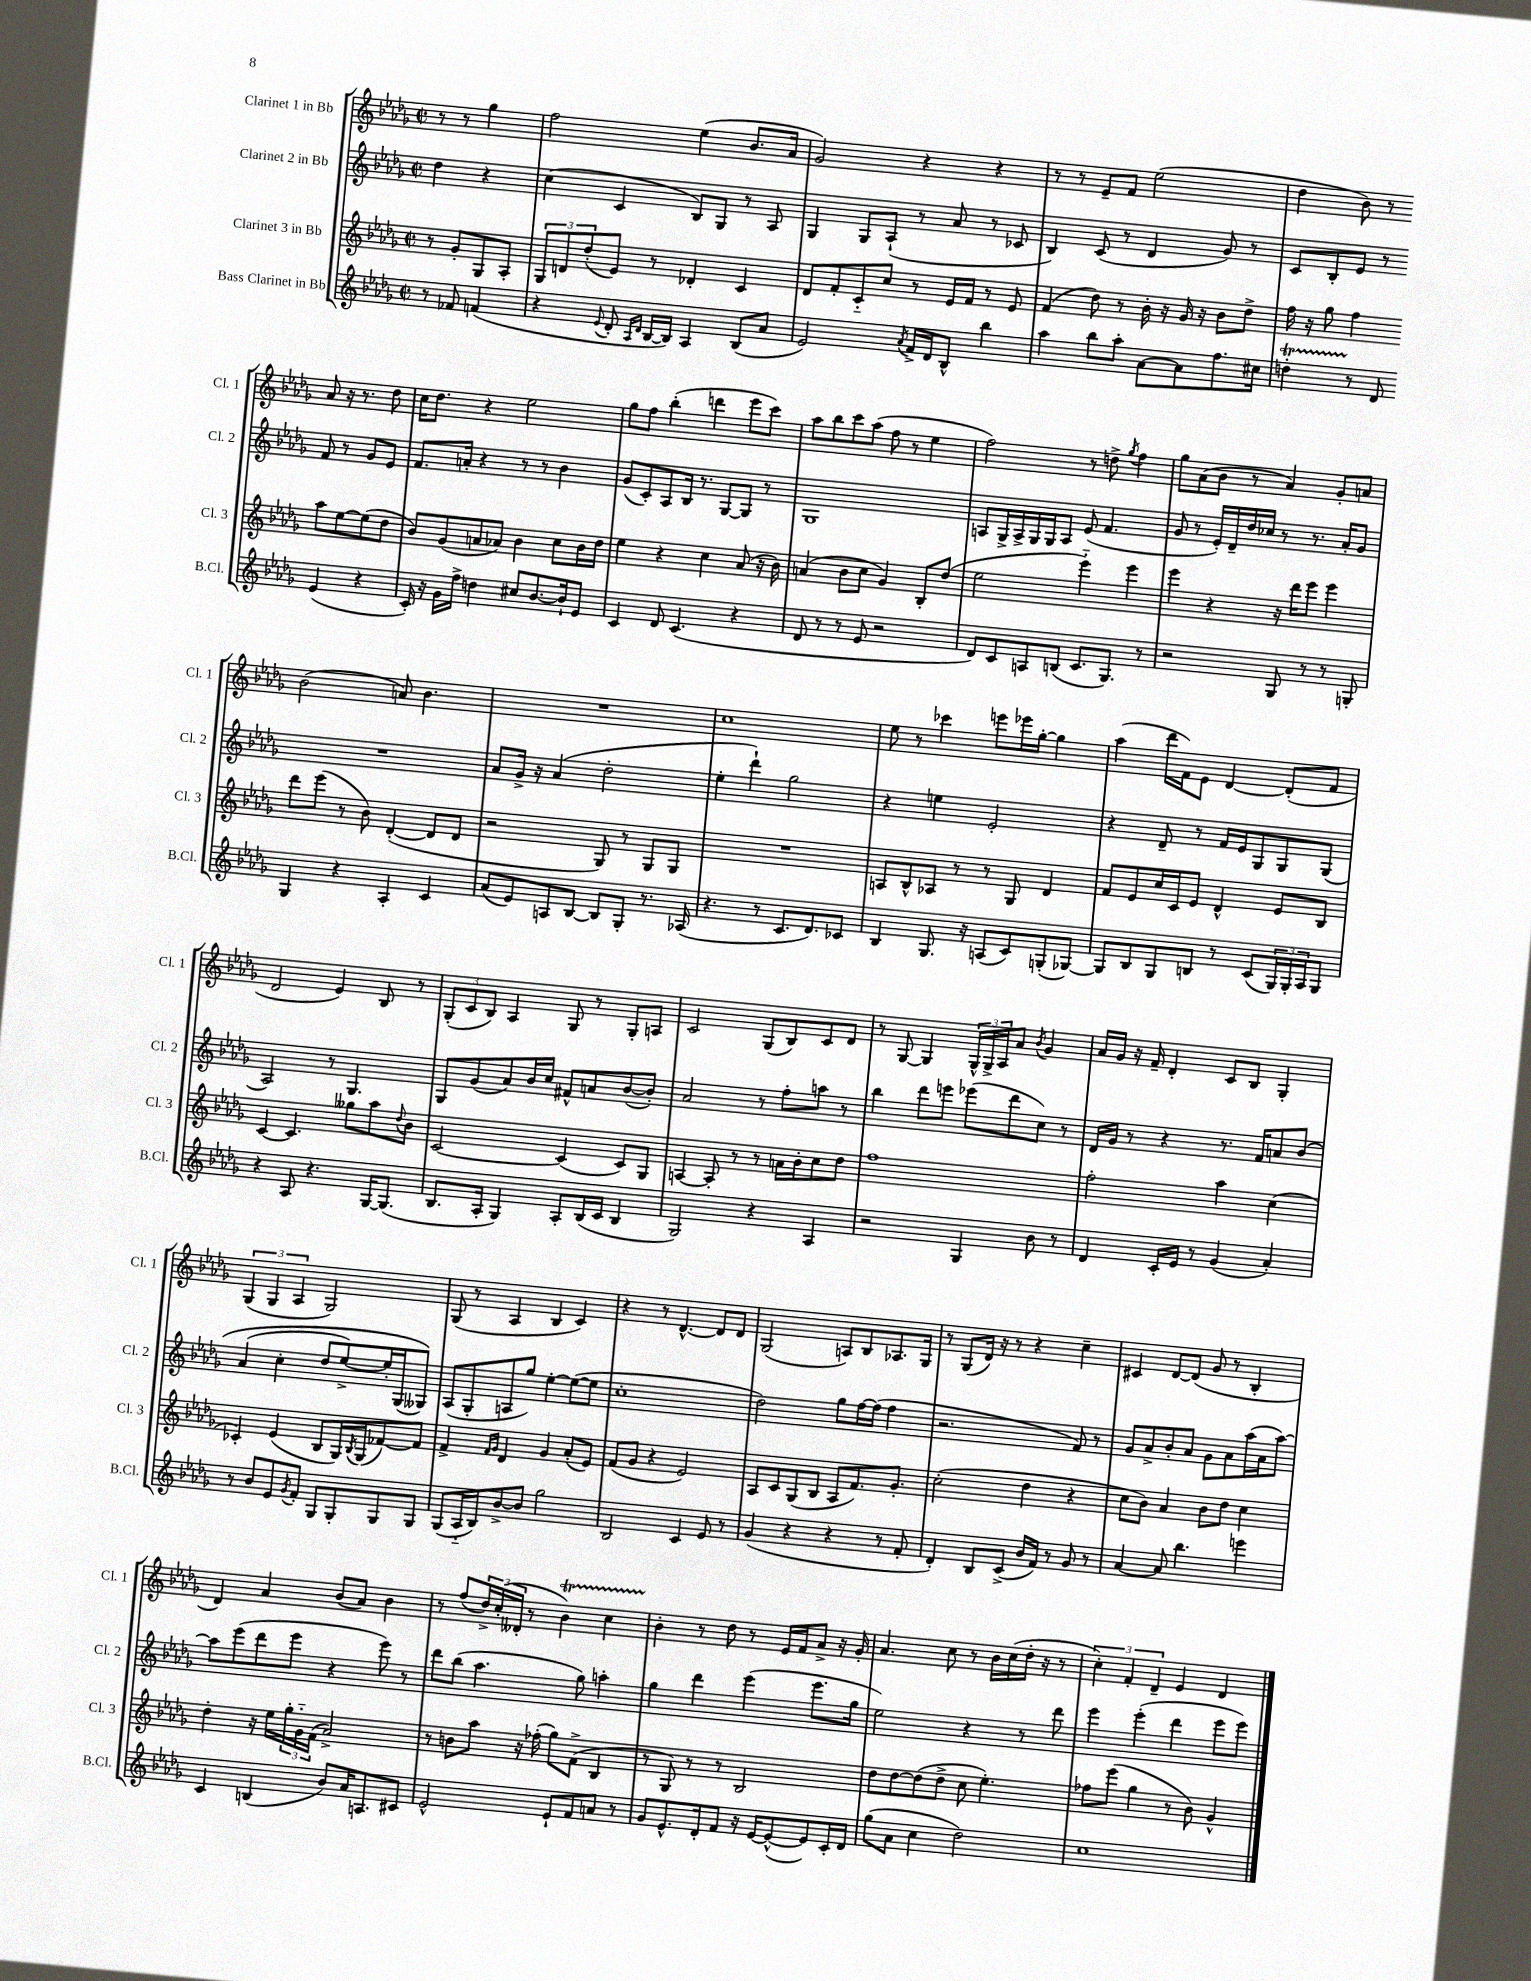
<<
\new StaffGroup <<
\new Staff = "s0" \with { instrumentName = "Clarinet 1 in Bb" shortInstrumentName = "Cl. 1" } {
    \clef treble \key des \major \defaultTimeSignature \time 2/2 \partial 2
    r8 r8 ges''4 |
    f''2 ees''4( bes'8. aes'16 |
    ges'2) r4 r4 |
    r8 r8 ees'8-- f'8 ees''2( |
    des''4 bes'8) r8 aes'8 r16 r8. des''8 |
    c''16 des''8. r4 ees''2 |
    ges''8 f''8 bes''4-.( d'''4 ees'''8 c'''8) |
    aes''8 bes''8 c'''8 aes''8( f''8 r8 ees''4 |
    f''2) r8 d''8-> \acciaccatura { ges''8 } f''4 |
    ges''8 aes'8( bes'8 r8 aes'4) ges'8-. a'8 |
    bes'2( a'8) bes'4. |
    R1 |
    c''1 |
    ees''8 r8 ces'''4 e'''8 ees'''16 ges''16~-. ges''4 |
    aes''4( des'''16 f'16) ees'8 des'4~ des'8-.( f'8 |
    des'2 ees'4) bes8 r8 |
    \tuplet 3/2 { ges8-.( c'8 bes8) } aes4 ges8 r8 ges8-. a8 |
    c'2 ges8( bes8) c'8 des'8 |
    r8 ges8~ ges4 \tuplet 3/2 { ges16-^ ges16-> aes16 } aes'8 \acciaccatura { bes'8 } ges'4 |
    aes'16 ges'16 r16 f'16-- des'4-. c'8 bes8 ges4-. |
    \tuplet 3/2 { ges4( ges4 aes4 } ges2) |
    ges8( r8 aes4 bes4 c'4) |
    r4 r8 des'4.~-^ des'8 des'8 |
    ges2( a8) bes8 aes8. ges16 |
    r8 ges8( des'16) r16 r8 r4 c''4-- |
    cis'4 des'8~ des'8( ges'8 r8 bes4-. |
    des'4) aes'4 bes'8( aes'8) bes'4 |
    r8 f''8( \tuplet 3/2 { des''16->) c''16-.( deses'16-. } r8 bes'4\startTrillSpan) c''4 |
    bes'4-.\stopTrillSpan r8 des''8 r8 ees'16 f'16 aes'8-> r16 ges'16-. |
    aes'4. c''8 r8 bes'16 c''16( des''16-. r16 r8 |
    \tuplet 3/2 { c''4-.) f'4-. des'4-- } ees'4 des'4 \bar "|." |
}
\new Staff = "s1" \with { instrumentName = "Clarinet 2 in Bb" shortInstrumentName = "Cl. 2" } {
    \clef treble \key des \major \defaultTimeSignature \time 2/2 \partial 2
    des''4 r4 |
    c''4( c'4 bes8) ges8 r8 aes8 |
    ges4 ges8 aes8-!( r8 aes'8 r8 ces'8 |
    bes4) c'8( r8 des'4 ges'8) r8 |
    c'8 bes8-. ees'8 r8 f'8 r8 ges'8 ees'8 |
    f'8. a'16-. r4 r8 r8 bes'4 |
    ges'8( c'8-.) aes8 bes16 r8. ges8~ ges8 r8 |
    ges1 |
    a8 ges16-> a16-> ges16 ges16 a8 ees'8( f'4. |
    ges'8 r8 ees'16-.) des'16-- des''16 ces''16 r8 r8. aes'16-. ges'8 |
    R1 |
    aes'8 ges'16-> r16 aes'4( des''2-. |
    ees''4-. des'''4-!) ges''2 |
    r4 e''4 ees'2-. |
    r4 des'8-- r8 f'16 ees'16 ges8 ges8 ges8( |
    aes2) r8 ges4. |
    ges8 ges'8( aes'8) bes'16 c''16 fis'8-^ a'8 bes'8~( bes'8-.) |
    aes'2 r8 f''8-. a''8 r8 |
    bes''4 des'''8 e'''8 ees'''8( des'''8 c''8) r8 |
    des'16 ges'16 r8 r4 r8. f'16 a'8 bes'8\( |
    aes'4( c''4-. des''8 ees''8~->) ees''16-. ges16( geses8)\) |
    aes8( ges8-. a8 ges''8) ees''4~-. ees''8~( ees''8 |
    c''1-. |
    des''2) ges''8 f''16~ f''16( f''4 |
    r2. f'8) r8 |
    ges'8 aes'8-> bes'8-. aes'8 ges'8 aes'8 aes''16( aes'16 aes''8~) |
    aes''8 ees'''8( des'''8 ees'''8 r4 ees'''8) r8 |
    des'''8 bes''8( aes''4. ges''8) a''4-. |
    ges''4 des'''4 ees'''4( ees'''8. ges''16 |
    ees''2) r4 r8 des'''8 |
    ees'''4 ees'''4-.( des'''4 ees'''8 ees'''8) \bar "|." |
}
\new Staff = "s2" \with { instrumentName = "Clarinet 3 in Bb" shortInstrumentName = "Cl. 3" } {
    \clef treble \key des \major \defaultTimeSignature \time 2/2 \partial 2
    r8 ges'8-. ges8 aes8-. |
    \tuplet 3/2 { ges8 d'8 des''8-.( } ees'8) r8 des'4-. c'4 |
    des'8 f'8-. c'8-_ c''8 r8 ees'16 f'16 r8 ees'8 |
    f'4( des''8) r8 bes'16-. r16 ges'16 r16 bes'8 des''8-> |
    f''16 r16 ges''8 f''4 aes''8 ees''8~ ees''8( des''8 |
    bes'8) ges'8( a'8 aes'8) bes'4 c''8 bes'16 des''16 |
    ees''4 r4 c''4 aes'8( r16 bes'16) |
    a'4( bes'8 c''8 ges'4) bes8-. des''8( |
    ees''2 ees'''4-_) ees'''4 |
    ees'''4 r4 r16 des'''16 ees'''8 ees'''4 |
    des'''8 ees'''8( r8 bes'8) des'4~-.( des'8 des'8 |
    r2 ges8) r8 ges8 ges8 |
    R1 |
    a8 bes8-^ aes8 r8 r8 ges8 des'4 |
    f'8 ees'8 c''16 c'16 ees'8 des'4-^ ees'8 bes8 |
    c'4~ c'4. geses''8 aes''8 \appoggiatura { des''8 } bes'8 |
    c'2~ c'4( c'8) ges8 |
    a4~ a8-. r8 r8 a'16 bes'16-. c''8 des''8 |
    f''1 |
    f''2-. aes''4 c''4( |
    ces'4-.) ees'4( bes8 ges16) \acciaccatura { bes8 } ges16( fes'8~) fes'8 |
    f'4-> \grace { f'16 ges'16 } des'4 ges'4 aes'8-.( ees'8) |
    f'8( ges'8 r4 ees'2) |
    aes8 c'8 ges8( bes8 aes8 f'8.) ges'8.-. |
    c''2-.( des''4 r4 |
    c''8 bes'8) aes'4 bes'8 des''8 c''4 |
    des''4-. r16 ees''16 \tuplet 3/2 { ges''16-. ges'16-_ f'16( } aes'2->) |
    r8 b'8 aes''8 r16 fes''16-.( ges''8) f'8->( bes4 |
    r8 ges8) r8 r8 bes2 |
    des''8 des''8~ des''8( des''8-> c''8 ees''4.-.) |
    fes''8 ees'''8( ges''4 r8 bes'8) ges'4-^ \bar "|." |
}
\new Staff = "s3" \with { instrumentName = "Bass Clarinet in Bb" shortInstrumentName = "B.Cl." } {
    \clef treble \key des \major \defaultTimeSignature \time 2/2 \partial 2
    r8 fes'8 f'4( |
    r4 \appoggiatura { ees'8 } des'8-. \grace { aes16 des'16 } bes16~ bes16) aes4 bes8( aes'8 |
    ees'2) \acciaccatura { aes'8 } f'16-> des'16 bes8-^ bes''4 |
    aes''4 bes''8 aes''8-. aes'8~ aes'8 f''8. cis''16 |
    d''4-.\startTrillSpan r8\stopTrillSpan des'8 ees'4( r4 |
    c'16-.) r16 ges'16 f''16-> d''4 cis''8 bes'8.~ bes'16-! ees'8 |
    c'4 des'8 c'4.( r4 |
    des'8 r8 r8 ees'8 r2 |
    des'8) c'8 a8 b8( c'8. ges8.) r8 |
    r2 ges8 r8 r8 g8-. |
    ges4 r4 aes4-. c'4 |
    aes'8( ees'8) a8 bes8~ bes8 ges8-. r8. aes16( |
    r4. r8 c'8. des'8.) ces'8 |
    bes4 ges8. r16 a8( c'8) g8-.( ges8~) |
    ges8 bes8 ges8 b8 r8 c'8( \tuplet 3/2 { ges16) ges16-. aes16 } ges8 |
    r4 aes8 r4. ges16~ ges8.( |
    bes8. aes16-. ges4) aes8-. bes16( c'16 bes4 |
    ges2) r4 aes4 |
    r2 ges4 bes'8 r8 |
    des'4 c'16-. ees'16 r8 ges'4( aes'4-.) |
    r8 bes'8 ees'8 \acciaccatura { ges'8 } f'8-. ges8 ges8-. ges8 ges8 |
    ges8( aes16-_ bes16) bes'8~-> bes'8 ges''2 |
    bes2 c'4 ees'8 r8 |
    ges'4( r4 r4 r8 f'8-. |
    des'4-.) bes8 c'8->( bes'16 f'16) r8 ges'8 r8 |
    aes'4~ aes'8 bes''4. e'''4 |
    c'4 b4( bes'8) aes'16 a8. cis'8 |
    ees'2-^ ees'8-! f'8 a'8 r8 |
    ges'8 ees'8.-^ des'16-. f'8 r16 ees'16~ ees'8~-^( ees'8) c'16-. des'16 |
    ges''8( aes'8 c''4 des''2) |
    c''1 \bar "|." |
}
>>
>>
\layout { \context { \Score \remove "Bar_number_engraver" } }
